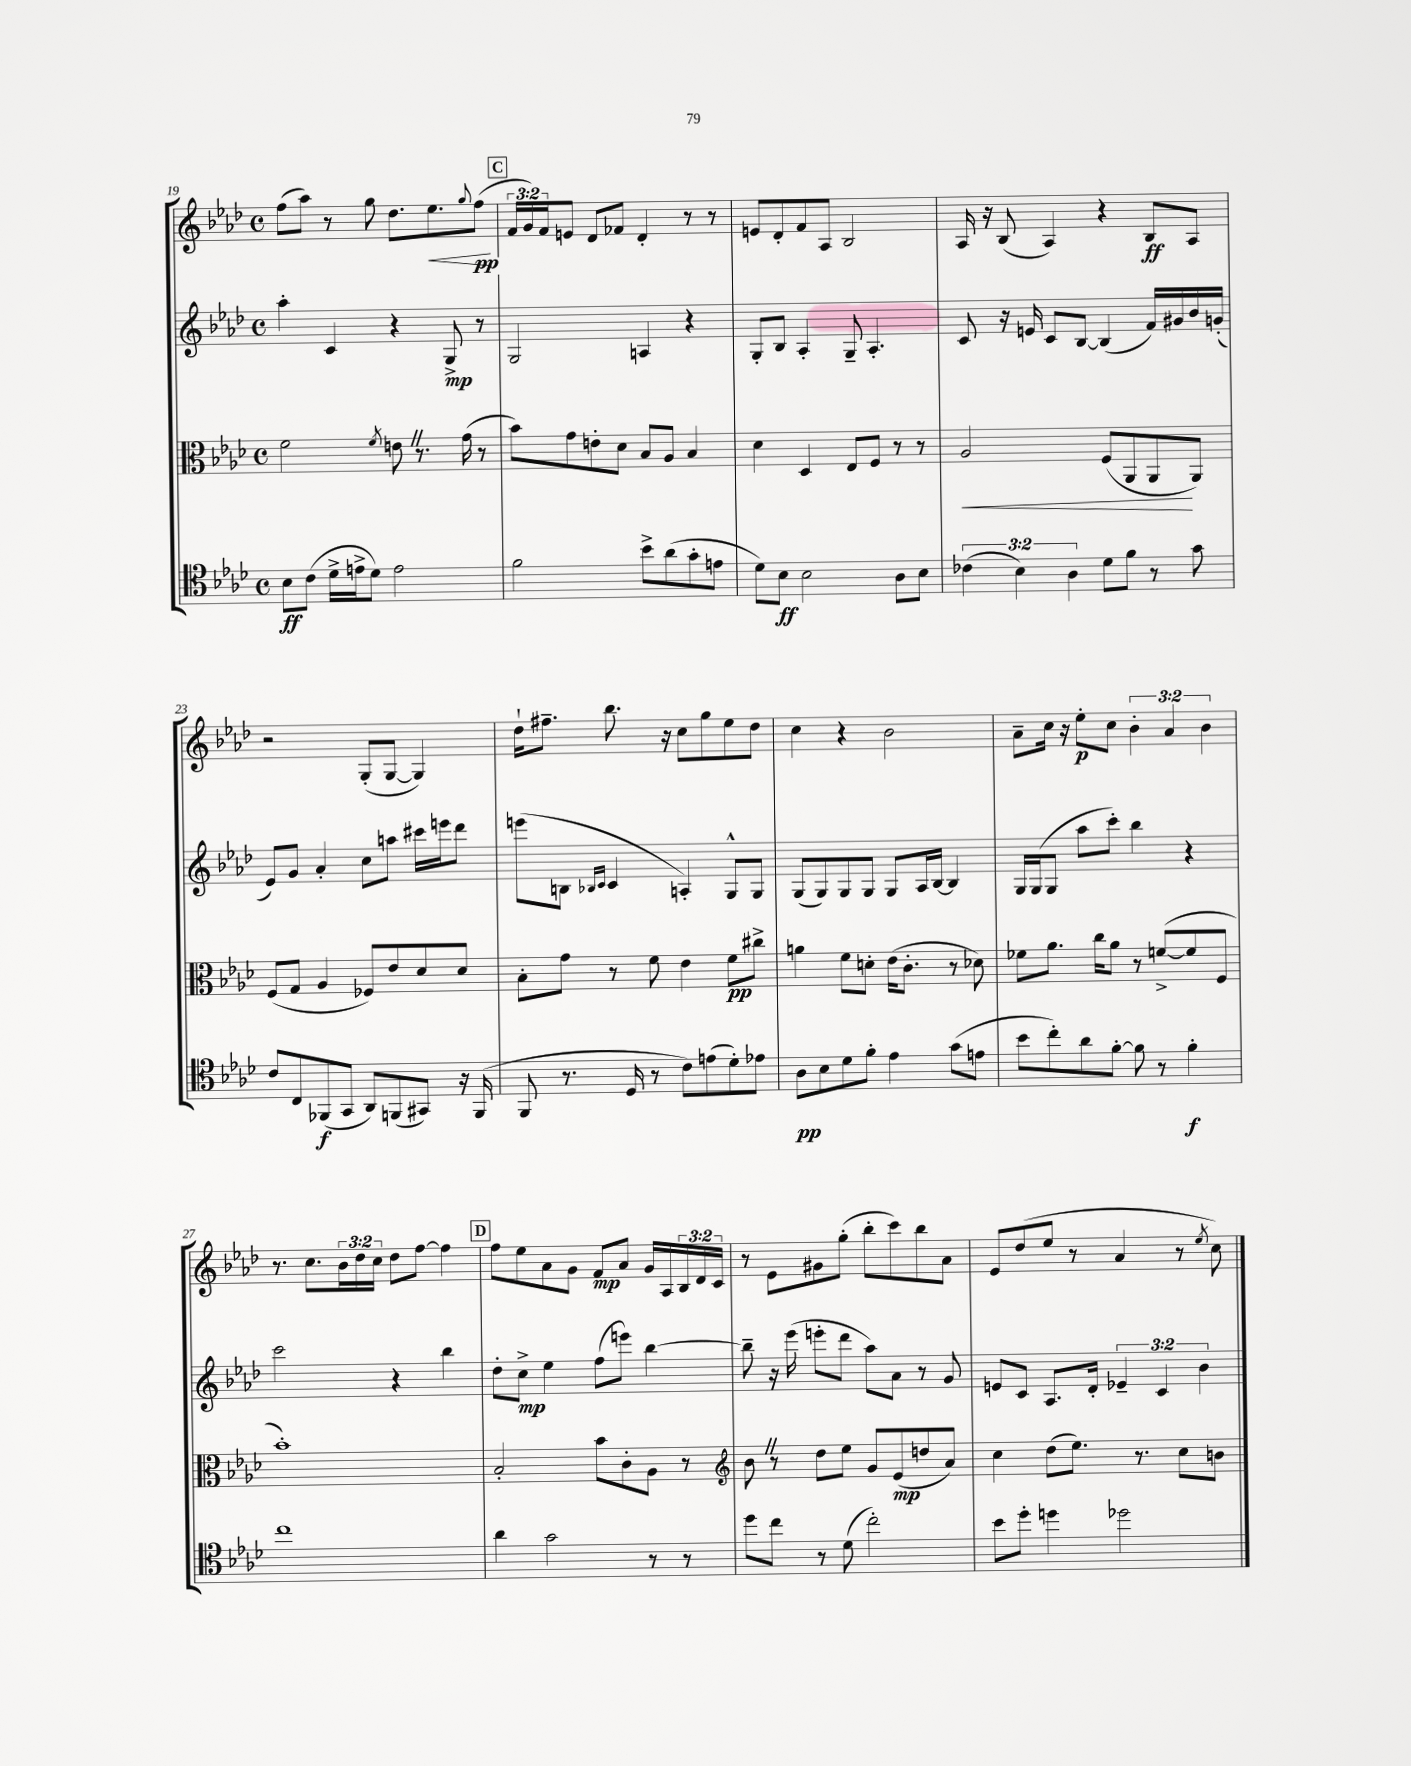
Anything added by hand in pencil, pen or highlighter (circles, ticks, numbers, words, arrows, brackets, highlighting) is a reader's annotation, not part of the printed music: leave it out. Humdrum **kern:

**kern	**kern	**kern	**kern
*staff4	*staff3	*staff2	*staff1
*clefC4	*clefC3	*clefG2	*clefG2
*k[b-e-a-d-]	*k[b-e-a-d-]	*k[b-e-a-d-]	*k[b-e-a-d-]
*M4/4	*M4/4	*M4/4	*M4/4
*met(c)	*met(c)	*met(c)	*met(c)
8B-	2f	4aa-'	(8ff
(8c	.	.	8aa-)
16d-^	.	4c	8r
16e^	.	.	.
8d-)	.	.	8gg
.	8qf	.	.
2e	8e	4r	8.dd-
.	8.r	.	.
.	.	.	8.ee-
.	.	8G^	.
.	(16g	.	.
.	.	.	8qqgg
.	8r	8r	(8ff
=	=	=	=
2f	8b-)	2G	24f
.	.	.	24g)
.	.	.	24f
.	8g	.	8e
.	8e'	.	8d-
.	8d-	.	8f-
8b-^	8B-	4A	4d-'
(8a-	8A-	.	.
8g'	4B-	4r	8r
8e	.	.	8r
=	=	=	=
8d-)	4d-	8G'	8e
8B-	.	8B-	8d-'
2B-	4D-	4A-'	8f
.	.	.	8A-
.	8E-	8G~	2B-
.	8F	4.A-'	.
8A-	8r	.	.
8B-	8r	.	.
=	=	=	=
(6c-	2A-	8c	16A-
.	.	.	16r
.	.	16r	(8B-
6B-)	.	.	.
.	.	16e	.
.	.	8c	4A-)
6A-	.	.	.
.	.	[8B-	.
8d-	(8F	(4B-]	4r
8f	8AA-	.	.
8r	8AA-	16f)	8B-
.	.	16g#	.
8g	8AA-)	16b-	8A-
.	.	(16g'	.
=	=	=	=
8c	(8F	8e-)	2r
8C	8G	8g	.
(8FF-	4A-	4a-'	.
8GG	.	.	.
8AA-)	8F-)	8cc	(8G'
(8FF	8e-	8aa	[8G
8GG#)	8d-	16ccc#	4G])
.	.	16eee	.
16r	8d-	8ddd-	.
(16FF	.	.	.
=	=	=	=
8FF	8B-'	(8eee	16dd-`
.	.	.	8.ff#~
8.r	8g	8B	.
.	.	16qqB-	.
.	.	16qqc	.
.	8r	4c	8.bb-
16D-	.	.	.
8r	8f	.	.
.	.	.	16r
8c)	4e-	4A')	8cc
(8e	.	.	8gg
8d-')	8f	8G^^	8ee-
8e-	8cc#^	8G	8dd-
=	=	=	=
8A-	4a	(8G	4cc
8B-	.	8G)	.
8d-	8f	8G	4r
8f'	8d'	8G	.
4e-	(16e-	8G	2b-
.	8.c'	.	.
.	.	16A-	.
.	.	[16B-	.
(8g	8r	4B-]	.
8e	8d-)	.	.
=	=	=	=
8b-	8f-	16G	8a-~
.	.	(16G	.
8cc')	8.a-	8G	16cc
.	.	.	16r
8a-	.	8aa-	8ee-'
.	16cc	.	.
[8f'	8a-	8ccc')	8cc
8f]	8r	4bb-	6b-'
8r	([8f^	.	.
.	.	.	6a-
4f'	8f]	4r	.
.	.	.	6b-
.	8F	.	.
=	=	=	=
1cc	1b-')	2ccc	8.r
.	.	.	8.cc
.	.	.	24b-
.	.	.	24dd-
.	.	.	24cc
.	.	4r	8dd-
.	.	.	[8ff
.	.	4bb-	4ff]
=	=	=	=
4a-	2B-'	8dd-'	8ff
.	.	8cc^	8ee-
2g	.	4ee-	8a-
.	.	.	8g
.	8b-	(8ff	8f
.	8c'	8eee)	8a-
8r	8A-	[4bb-	16g
.	.	.	16A-
8r	8r	.	24B-
.	.	.	24d-
.	.	.	24c
=	=	=	=
*	*clefG2	*	*
8dd-	8b-	8bb-~]	8r
8cc	8r	16r	8e-
.	.	(16eee-	.
8r	8dd-	8eee'	8g#
(8d-	8ee-	8ddd-	(8gg'
2cc')	8g	8aa-)	8bb-'
.	(8e-	8a-	8ccc)
.	8dd	8r	8bb-
.	8a-)	8g	8a-
=	=	=	=
8b-	4cc	8e	8e-
8dd-'	.	8c	(8dd-
4dd	(8dd-	8.A-	8ee-
.	8.ee-)	.	8r
.	.	16d-'	.
2dd-	.	6e-~	4a-
.	8.r	.	.
.	.	6c	.
.	8cc	.	8r
.	.	6b-	.
.	.	.	8qee-
.	8b	.	8cc)
==	==	==	==
*-	*-	*-	*-
